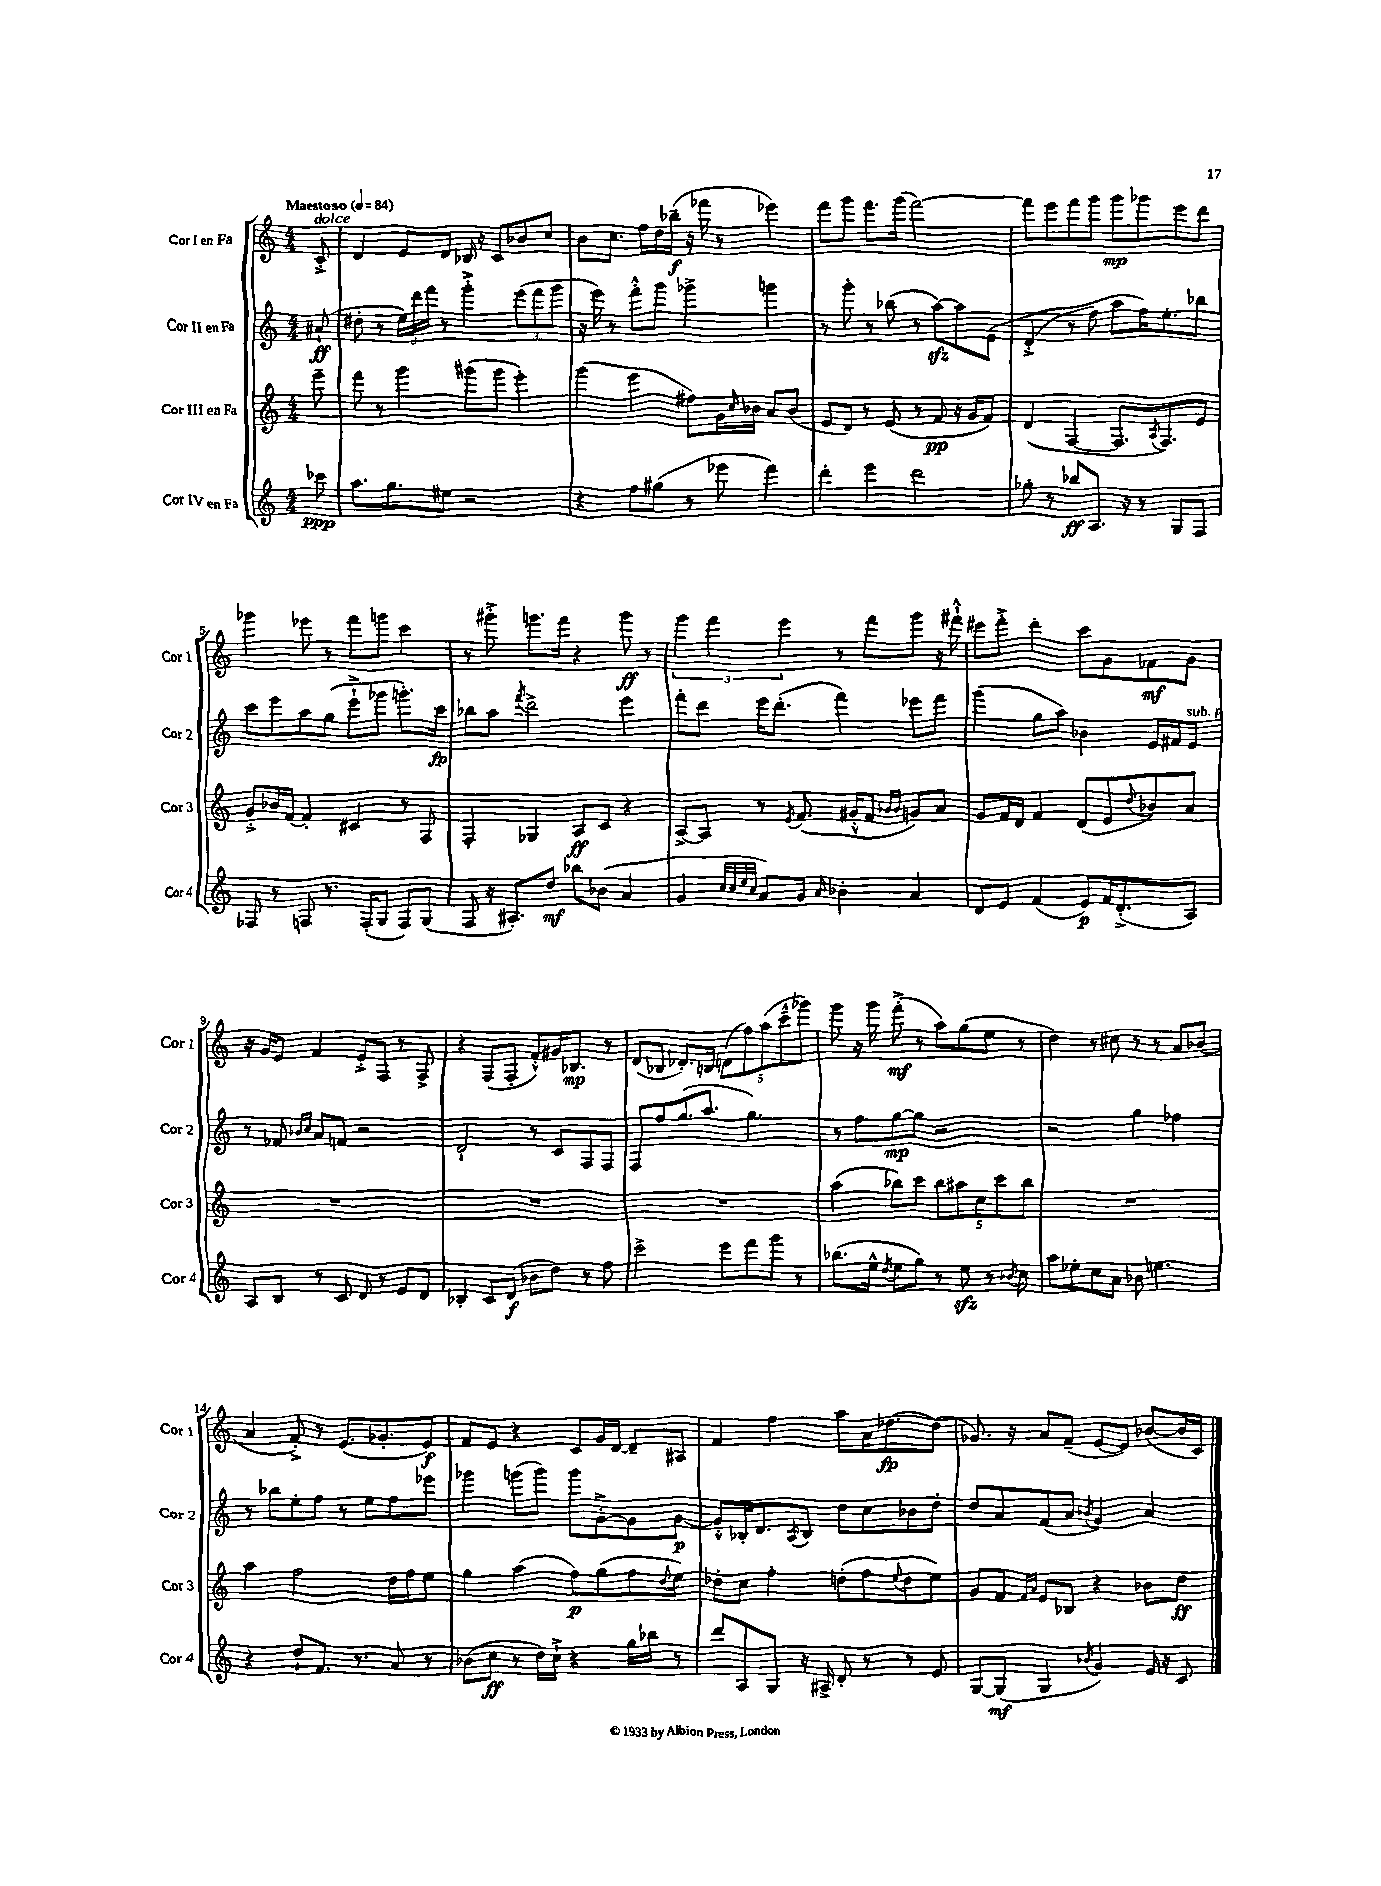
<<
\new StaffGroup <<
\new Staff = "s0" \with { instrumentName = "Cor I en Fa" shortInstrumentName = "Cor 1" } {
    \clef treble \key c \major \numericTimeSignature \time 4/4 \partial 8 \tempo "Maestoso" 4 = 84
    c'8-.->^\markup { \italic "dolce" } |
    d'4 e'8 d'8 bes16 r16 c'8 bes'8 c''8 |
    b'8 c''8. f''16 d''16 bes''16--\f( r16 fes'''16 r8 ees'''4) |
    f'''8 g'''8 f'''8. g'''16( f'''2~) |
    f'''8 e'''8 f'''8 g'''8 g'''8\mp ges'''8 e'''8 d'''8 |
    ges'''4 ees'''8 r8 f'''8 g'''8 c'''4 |
    r8 gis'''8-.-> g'''8. f'''16 r4 g'''8\ff r8 |
    \tuplet 3/2 { g'''4 f'''4 e'''4 } r8 f'''8 g'''8 r16 fis'''16-!-^ |
    eis'''8 f'''8-.-> d'''4-. c'''8 g'8 fes'8\mf g'8 |
    r16 g'16 e'8 f'4 e'8-.-> f8 r8 f8-> |
    r4 f8( f8-. f'8-.-^) gis'16 bes8.\mp r8 |
    d'8( bes8 des'8.-.) b16 \tuplet 5/4 { d'8( f''8) a''8( c'''8---^ ges'''8) } |
    g'''8 r16 g'''16 f'''8-.->\mf( r8 a''8) g''8( e''8 r8 |
    d''4) r8 cis''8 r8 r8 a'8 bes'8( |
    a'4 f'8-.->) r8 e'8.( ges'8.-. e'8\f) |
    f'8 e'8 r4 c'8 g'16 d'16~ d'8-- ais8 |
    f'4 f''4 a''8 a'16 des''8.~\fp des''8( |
    ges'8.) r16 a'8 f'8--( e'8~ e'8) bes'8~( bes'16 c'16) \bar "|." |
}
\new Staff = "s1" \with { instrumentName = "Cor II en Fa" shortInstrumentName = "Cor 2" } {
    \clef treble \key c \major \numericTimeSignature \time 4/4 \partial 8
    ais'8-!\ff( |
    dis''8-. r8 \tuplet 3/2 { e''16) d'''16 f'''16 } r8 g'''4-.-> \tuplet 3/2 { e'''8( f'''8 g'''8 } |
    r16 e'''16) r8 f'''8-.-^ g'''8 ges'''4-> g'''4 |
    r8 g'''8-. r8 bes''8( r8 a''8~\sfz) a''8 e'8\( |
    d'4-.->( r8 f''8) a''8 f''16\) e''8.-. bes''8 |
    c'''8 e'''8 a''8 g''8( e'''8-!-> ges'''8 g'''8.-.) c'''16\fp |
    bes''8 a''8 \acciaccatura { f'''8 } d'''2-> e'''4 |
    f'''8-. d'''8 e'''16 d'''8.-.( f'''4) ees'''8 f'''8 |
    g'''4( g''8 a''8) bes'4 e'16 fis'16 e'8^\markup { \italic "sub. p" } |
    r8 fes'8 \grace { bes'16 c''16 } a'8 f'8 r2 |
    d'2-! r8 c'8 f8 f8 |
    f8 f''8 g''8.( a''8. g''4.) |
    r8 f''8 g''8~\mp g''8 r2 |
    r2 g''4 fes''4 |
    r8 bes''8 e''8-. f''8 r8 e''8 f''8 ees'''8 |
    ges'''4 g'''8( g'''8) g'''8 g'8~-.-> g'8 g'8~\p |
    g'8-.-^ bes16-. d'8. \acciaccatura { a8 } bes8 d''8 c''8 bes'8 d''8-. |
    d''8 a'8 f'8( a'8 \acciaccatura { bes'8 } g'4) a'4 \bar "|." |
}
\new Staff = "s2" \with { instrumentName = "Cor III en Fa" shortInstrumentName = "Cor 3" } {
    \clef treble \key c \major \numericTimeSignature \time 4/4 \partial 8
    e'''8-- |
    f'''8 r8 g'''4 gis'''8( gis'''8 e'''4-.) |
    g'''4( e'''4 fis''8) g'16 \grace { c''16 } bes'16 a'8 bes'8( |
    e'8 d'8) r8 e'8( r8 f'8\pp r16 g'16 f'8) |
    d'4( f4~ f8. \acciaccatura { a8 } f8.) e'8 |
    g'8-.-> bes'16 f'16~ f'4-. cis'4 r8 f8 |
    f4-. ges4 a8\ff c'8 r4 |
    a8~-> a8 r8 \acciaccatura { e'8 } f'8.( gis'16-.-^ f'8 \grace { bes'16 bes'16 } g'8) a'8 |
    g'8 f'16 d'16 f'4 d'8( e'8 \appoggiatura { d''8 } bes'8) a'8 |
    R1 |
    R1 |
    R1 |
    a''4( bes''8) c'''8 \tuplet 5/4 { bes''8 ais''8 c''8 c'''8 bes''8 } |
    R1 |
    a''4 f''2 d''16 f''16 e''8 |
    g''4 a''4( f''8\p) g''8( f''8 \appoggiatura { d''8 } e''8) |
    des''8-. c''8 f''4-. d''8-.( f''8 \appoggiatura { e''8 } d''8 e''8) |
    g'8 f'8 \grace { f'16 a'16 } e'8 bes8 r4 bes'8 d''8\ff \bar "|." |
}
\new Staff = "s3" \with { instrumentName = "Cor IV en Fa" shortInstrumentName = "Cor 4" } {
    \clef treble \key c \major \numericTimeSignature \time 4/4 \partial 8
    ces'''8\ppp |
    a''8. g''8. eis''8 r2 |
    r4 f''8 gis''8( r8 ees'''8 f'''4) |
    d'''4-. e'''4 d'''2 |
    ges''8-. r8 bes''8\ff a8. r16 r8 g8 f8 |
    fes8 r8 f8 r8. f16-.( g8 f8) g8( |
    f8 r16 ais8.-.) d''8\mf bes''8 bes'8( a'4 |
    g'4 \grace { c''32 c''32 e''32 c''32 } a'8) g'8 \grace { a'16 } bes'4-. a'4 |
    d'8 e'8 f'4( e'8\p) f'16 d'8.-.->( a8) |
    a8 b8 r8 c'8 d'8 r8 e'8 d'8 |
    bes4-. c'8 d'8\f( bes'8 d''8) r8 f''8 |
    c'''2-> e'''8 f'''8 g'''8 r8 |
    bes''8.( e''16-^ \acciaccatura { d''8 } e''8 g''8) r8 e''8\sfz r8 \acciaccatura { bes'8 } c''8 |
    a''8 ees''8-. c''8 a'8 bes'8 e''4. |
    r4 d''8-! f'8. r8. a'8 r8 |
    bes'8( c''8\ff r8 d''16) c''16-!-> r4 g''16 bes''16 r8 |
    d'''8 a8 g8 r16 ais16-> d'8-. r8 r8 e'8 |
    g8~ g8\mf( g4 \acciaccatura { bes'8 } g'4) e'16 r16 c'8 \bar "|." |
}
>>
>>
